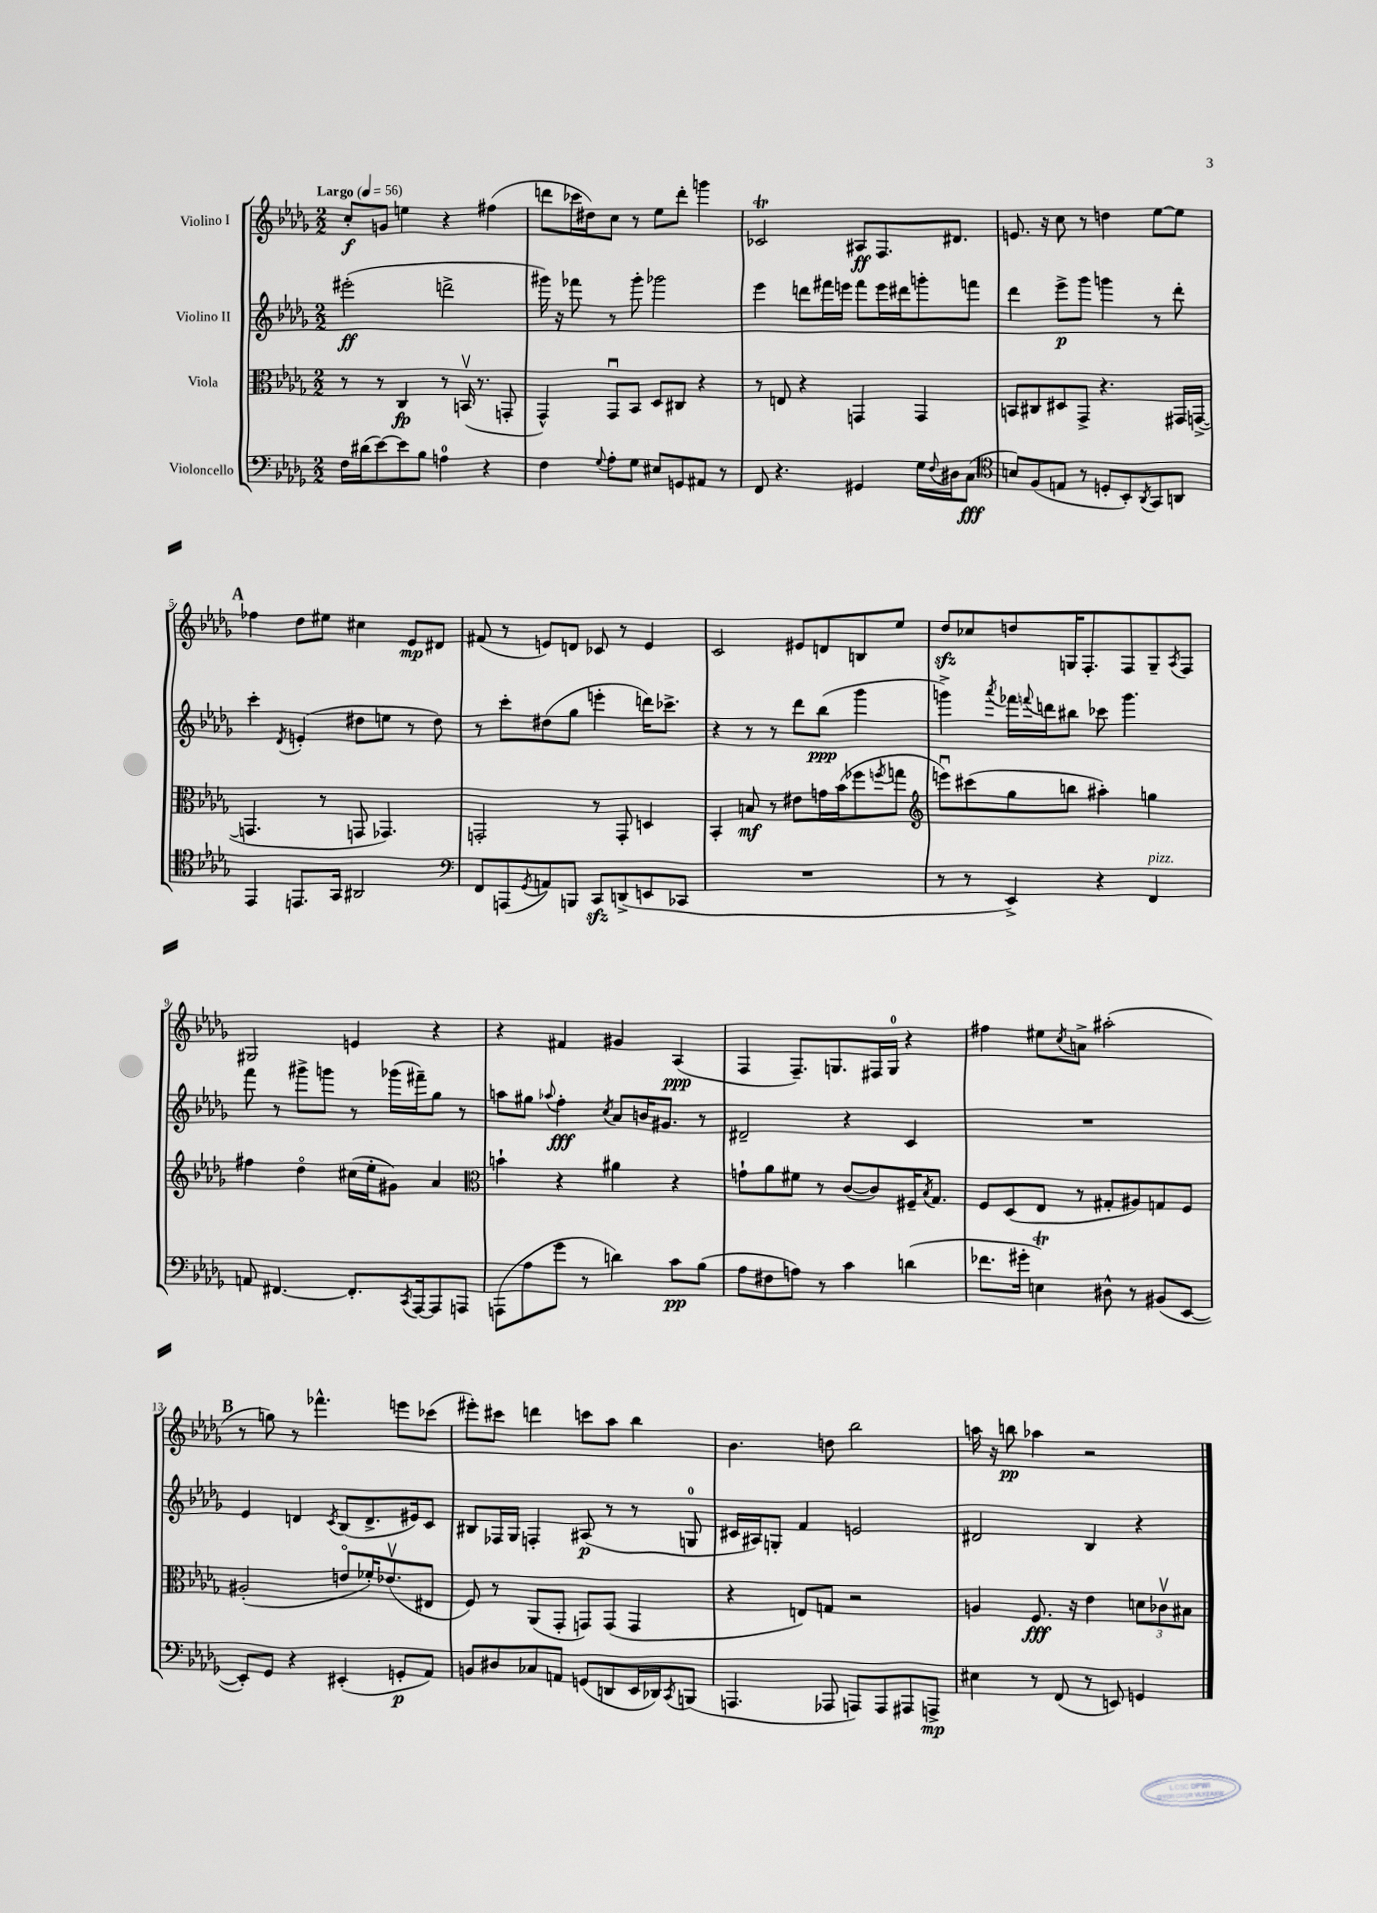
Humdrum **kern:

**kern	**kern	**kern	**kern
*staff4	*staff3	*staff2	*staff1
*clefF4	*clefC3	*clefG2	*clefG2
*k[b-e-a-d-g-]	*k[b-e-a-d-g-]	*k[b-e-a-d-g-]	*k[b-e-a-d-g-]
*M2/2	*M2/2	*M2/2	*M2/2
*MM56	*MM56	*MM56	*MM56
16F\LL	8r	(2eee#'\	8cc'/L
(16d#\J	.	.	.
[8e-\)	8r	.	8g/J
8e-\]	4C/	.	4ee\
8B-\J	.	.	.
4A\	8r	2ddd^\	4r
.	(16BBv/	.	.
.	8.r	.	.
4r	.	.	(4ff#\
.	8GG'/	.	.
=	=	=	=
4F\	4GG-^^/)	16ggg#\)	8ddd\L
.	.	16r	.
.	.	8fff-\	16ccc-\L
.	.	.	16dd#\J)
8qqG-/	.	.	.
8A-'\L	8GG-u/L	8r	8cc\J
8G-\J	8BB-/J	8ggg#'\	8r
8E#/L	8D-/L	2ggg-\	8ee-\L
8GG/	8C#/J	.	8ddd'\J
8AA#/J	4r	.	4ggg\
8r	.	.	.
=	=	=	=
8FF/	8r	4eee-\	2c-/
4.r	8E/	.	.
.	4r	8ddd\L	.
.	.	16fff#\L	.
.	.	16eee\JJ	.
4GG#/	4GG/	8fff#\L	8A#/L
.	.	16eee\L	8.F/
.	.	16ddd#\J	.
16G-\LL	4GG/	8ggg'\	.
8qqF/	.	.	.
16D#\J	.	.	8.d#/J
(8C\J	.	8fff\J	.
=	=	=	=
*clefC4	*	*	*
8B/L)	8BB/L	4ddd-\	8.e/
(8F/	8C#/	.	.
.	.	.	16r
8E/J	8D#/	8eee-^\L	8cc\
8r	8GG-^/J	8ggg-\J	8r
8D'/L	4.r	4ggg\	4dd\
8BB-'/)	.	.	.
8qAA-/	.	.	.
8GG-/	.	8r	[8ee-\L
8AA/J	16GG#/LL	8ddd-'\	8ee-\]J
.	([16GG^/JJ	.	.
=	=	=	=
4EE-/	4.GG/]	4ccc'\	4ff-\
.	.	8qd-/	.
8.EE/L	.	(4e'/	8dd-\L
.	8r	.	8ee#\J
16GG-/Jk	.	.	.
2AA#/	8GG/	8dd#\L	4cc#\
.	4.GG-/)	8ee\J	.
.	.	8r	8e-/L
.	.	8dd#\)	8d#/J
=	=	=	=
*clefF4	*	*	*
8FF/L	2GG'/	8r	(8f#/
(8AAA/	.	8ccc'\L	8r
8qGG-/	.	.	.
8AA/)	.	(8dd#\	8e/L)
8BBB/J	.	8gg-\J	8d/J
8CC/L	8r	4eee'\	8c-/
(8DD^/	8GG'/	.	8r
8EE/	4D/	16ddd\LK)	4e/
.	.	8.ccc-^\J	.
8CC-/J	.	.	.
=	=	=	=
1r	4BB-'/	4r	2c/
.	8B/	8r	.
.	8r	8r	.
.	8e#\L	8ddd-\L	8e#/L
.	16g\L	(8bb-\J	8d/
.	(16b-\J	.	.
.	8ff-\	4ggg-\	8B/
.	8qff/	.	.
.	8gg\J	.	8ee-/J
=	=	=	=
*	*clefG2	*	*
8r	8eeeu\L)	4ggg^\)	8dd-/L
8r	(8ccc#\	.	8cc-/
.	.	8qaaa-/	.
4EE-^/)	8gg-\	16fff-\LL	8dd/
.	.	8qqfff/	.
.	.	16ddd\J	.
.	8bb\J	8bb#\J	16G/K
.	.	.	8.F'/
4r	4aa#'\)	8ccc-\	.
.	.	4.ggg\	8F/
4FF/	4gg\	.	8G~/
.	.	.	8qA-/
.	.	.	8F/J
=	=	=	=
8AA/	4ff#\	8fff\	2G#/
[4.FF#/	.	8r	.
.	4dd-o\	8ggg#^\L	.
.	.	8ggg\J	.
8.FF#'/]L	(16cc#\LL	8r	4e/
.	16ee-'\J	.	.
.	8g#\J)	(16ggg-\LL	.
8qCC/	.	.	.
[16AAA-/k	.	16fff#~\J)	.
8AAA-/]	4a-/	8gg-\J	4r
8AAA/J	.	8r	.
=	=	=	=
*	*clefC3	*	*
(8AAA\L	4b`\	8aa\L	4r
8A-\	.	8gg#\J	.
.	.	8qqaa-/	.
8g-\J	4r	4ff'\	4f#/
8r	.	.	.
.	.	8qcc/	.
4d\)	4a#\	8a-/L	4g#/
.	.	16b/K	.
.	.	8.g#/J	.
8c\L	4r	.	(4A-/
(8B-\J	.	8r	.
=	=	=	=
8A-\L	8g`\L	2d#~/	4F/
8F#\	8a-\	.	.
8A\J)	8f#\J	.	8.F~/L)
8r	8r	.	.
.	.	.	8.G/
4c\	([8c/L	4r	.
.	8c/])	.	16F#/L
.	.	.	16G/JJ
(4d\	16F#~/K	4c/	4r
.	8qB-/	.	.
.	8.G-/J	.	.
=	=	=	=
8.f-\L	8F/L	1r	4ff#\
.	(8D-/	.	.
16g#'\Jk	.	.	.
4E\)	8E-/J	.	8ee#\L
.	.	.	8qcc/
.	8r	.	8a^\J
8D#^^\	8G#'/L	.	(2aa#'\
8r	8A#/)	.	.
(8BB#/L	8G/	.	.
[8EE-/J	8F/J	.	.
=	=	=	=
8EE-'/]L)	(2A#'/	4e-/	8r
8GG-/J	.	.	8gg\)
4r	.	4d/	8r
.	.	.	4.fff-^^\
.	.	8qc/	.
(4EE#'/	8eo/L	(8B-/L	.
.	16f-'/K)	8.d^/	.
.	(8.e-v/	.	.
8GG'/L	.	.	8eee\L
.	.	16e#/k)	.
8AA-/J)	8E#/J	8c/J	(8ccc-\J
=	=	=	=
8BB/L	8F/)	8B#/L	8eee#'\L)
8D#/	8r	16F-/L	8ccc#\J
.	.	16G-/JJ	.
8C-/	(8AA-/L	4F'/	4ddd\
8AA/J	8GG-'/J	.	.
(8GG/L	8GG/L)	(8A#/	8ccc\L
8DD/	(8GG/J	8r	8aa-\J
16EE-/L	4GG/	8r	4bb-\
16DD-/J)	.	.	.
8qCC/	.	.	.
(8BBB/J	.	8G/	.
=	=	=	=
4.AAA/	4r	16c#/LL	4.b-\
.	.	16A#/J)	.
.	.	8G'/J	.
.	8E/L)	4f/	.
8AAA-/	8G/J	.	8dd\
8AAA/L)	2r	2e/	2bb-\
8AAA/	.	.	.
8AAA#/	.	.	.
8AAA^/J	.	.	.
=	=	=	=
4E#\	4A/	2d#/	16aa\
.	.	.	16r
.	.	.	8bb\
8r	8.F/	.	4aa-\
(8FF/	.	.	.
.	16r	.	.
8r	4e-\	4B-/	2r
8EE/)	.	.	.
4GG/	12d\L	4r	.
.	12c-v\	.	.
.	12B#\J	.	.
==	==	==	==
*-	*-	*-	*-
